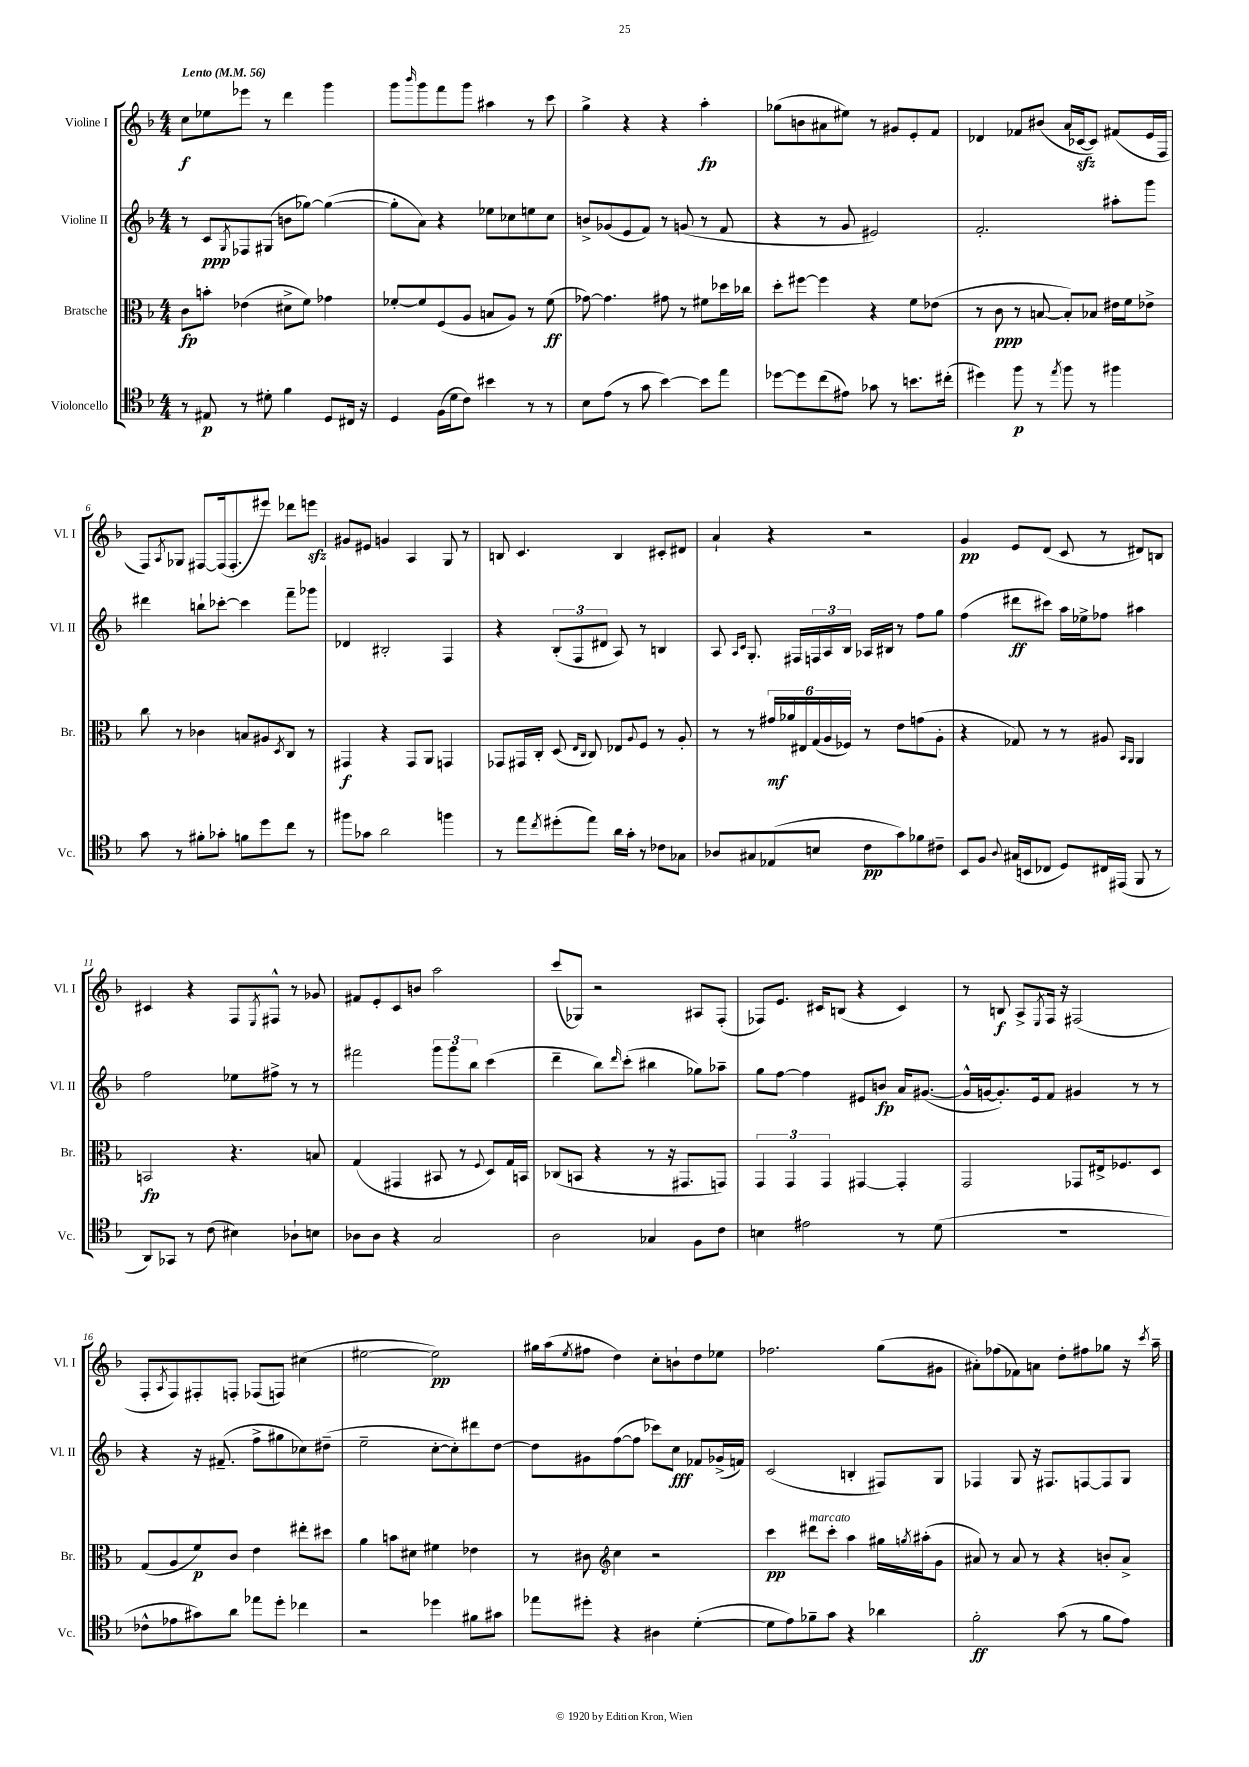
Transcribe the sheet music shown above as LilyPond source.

<<
\new StaffGroup <<
\new Staff = "s0" \with { instrumentName = "Violine I" shortInstrumentName = "Vl. I" } {
    \clef treble \key f \major \numericTimeSignature \time 4/4 \tempo "Lento" 4 = 56
    c''8\f ees''8 ees'''8 r8 d'''4 g'''4 |
    g'''8 \grace { bes'''16 } g'''8 f'''8 g'''8 ais''4 r8 c'''8 |
    g''4-> r4 r4 a''4-.\fp |
    ges''8( b'8 ais'8 eis''8) r8 gis'8 e'8-. f'8 |
    des'4 fes'8 bis'8( a'16 ces'16~\sfz ces'8) fis'8( e'16 f16 |
    f8) \acciaccatura { a8 } ges8 fis8~ fis16( fis8.-. eis'''8) des'''8 e'''8\sfz |
    gis'8 eis'8 g'4 a4 g8 r8 |
    b8 c'4. b4 cis'8-. dis'8 |
    a'4-! r4 r2 |
    g'4\pp e'8 d'8( c'8 r8 dis'8) b8 |
    cis'4 r4 f8 \acciaccatura { e8 } fis8-^ r8 ges'8 |
    fis'8 e'8-. c'8 b'8 a''2 |
    c'''8( ges8) r2 ais8 f8-.( |
    fes8) e'8. cis'16 b8( r4 cis'4) |
    r8 b8\f a8-> \acciaccatura { e8 } f16 r16 fis2( |
    f8-. \acciaccatura { a8 } f8) fis8-. f8-. fes8( f8) cis''4( |
    eis''2~ eis''2\pp) |
    gis''16 a''16( \acciaccatura { e''8 } fis''8 d''4) c''8-. b'8-! d''8 ees''8 |
    fes''2. g''8( gis'8 |
    ais'8-.) fes''8( fes'8) a'8 d''8-. fis''8 ges''8 r16 \acciaccatura { c'''8 } a''16-- \bar "|." |
}
\new Staff = "s1" \with { instrumentName = "Violine II" shortInstrumentName = "Vl. II" } {
    \clef treble \key f \major \numericTimeSignature \time 4/4
    r8 c'8\ppp \acciaccatura { g8 } fes8 gis8( b'8 ges''8~) ges''4~( |
    ges''8-. a'8) r4 ees''8 ces''8 e''8 ces''8 |
    b'8-> ges'8( e'8 f'8) r8 g'8( r8 f'8 |
    r4 r8 g'8 eis'2) |
    f'2.-. ais''8-. g'''8 |
    dis'''4 b''8-! ces'''8~-. ces'''4 f'''8-- ges'''8 |
    des'4 bis2-. f4 |
    r4 \tuplet 3/2 { bes8-.( f8 dis'8 } a8) r8 b4 |
    a8 \grace { a16 c'16 } g8.-. fis16 \tuplet 3/2 { f16 a16 bes16 } aes16 bis16 r8 f''8 g''8 |
    f''4( dis'''8\ff cis'''8) a''16 ees''16-> fes''8 ais''4 |
    f''2 ees''8 fis''8-> r8 r8 |
    fis'''2 \tuplet 3/2 { g'''8 g'''8 bes''8 } c'''4( |
    d'''4-- bes''8) \grace { d'''16 } c'''8-.( bis''4 ges''8) aes''8-- |
    g''8 f''8~ f''4 eis'8 b'8\fp a'16 gis'8.~( |
    gis'16-^ g'16~ g'8.-.) e'16 f'8 gis'4 r8 r8 |
    r4 r16 fis'8.--( f''8-> gis''8 ces''8) dis''8--( |
    e''2-- c''8~-. c''8-.) dis'''8 d''8~ |
    d''8 gis'8 f''8~( f''8 ces'''8) c''8\fff fes'8 ges'16->( f'16) |
    c'2( b4-. fis8) g8 |
    fes4 g8 r16 fis8. f8~ f8 g8 \bar "|." |
}
\new Staff = "s2" \with { instrumentName = "Bratsche" shortInstrumentName = "Br." } {
    \clef alto \key f \major \numericTimeSignature \time 4/4
    c'8\fp b'8-. ees'4( dis'8-> f'8) ges'4 |
    fes'8~-. fes'8 f8( a8 b8 a8) r8 fes'8\ff( |
    ges'8~) ges'4. gis'8 r8 fis'8 des''16 ces''16 |
    d''8-. fis''8~ fis''4 r4 f'8 ees'8( |
    r8 c'8\ppp r8 b8~ b8-.) bes8 eis'16 f'16 ees'8-> |
    c''8 r8 ces'4 b8 ais8 \acciaccatura { d8 } c8 r8 |
    gis,4\f r4 gis,8 a,8 g,4 |
    ges,8 gis,16 c16-. d8( \grace { e16 c16 } c8) ees8 \appoggiatura { a8 } f8 r8 a8-. |
    r8 r8 \tuplet 6/4 { gis'16\mf aes'16 eis16 g16( a16 fes16) } r8 e'8 g'8( a8-. |
    r4 ges8) r8 r8 ais8 \grace { bes,16 a,16 } a,4 |
    b,2\fp r4. b8 |
    g4( gis,4 bis,8 r8 \appoggiatura { f8 } d8) g16 b,16 |
    ces8( b,8 r4 r8 r16 gis,8. g,8) |
    \tuplet 3/2 { g,4 g,4 g,4 } gis,4~ gis,4-. |
    g,2 ges,8 eis16-> fes8. d8 |
    g8( a8 f'8\p) c'8 e'4 eis''8-. dis''8 |
    a'4 b'8 dis'8 fis'4 ees'4 |
    r8 cis'8 \clef treble c''4 r2 |
    c'''4\pp dis'''8^\markup { \italic "marcato" } c'''8-. a''4 gis''16 \acciaccatura { g''8 } ais''16-.( g'8 |
    ais'8) r8 ais'8 r8 r4 b'8-. ais'8-> \bar "|." |
}
\new Staff = "s3" \with { instrumentName = "Violoncello" shortInstrumentName = "Vc." } {
    \clef tenor \key f \major \numericTimeSignature \time 4/4
    r8 eis8\p r8 dis'8-. f'4 d8 cis16 r16 |
    d4 f16( d'16 c'8) bis'4 r8 r8 |
    bes8 e'8( r8 g'8 bes'4~) bes'8 e''8 |
    des''8~ des''8 c''8( eis'8) ges'8 r8 b'8. cis''16-.( |
    dis''4) f''8\p r8 \acciaccatura { e''8 } f''8 r8 fis''4 |
    g'8 r8 fis'8-. ges'8-. f'8 d''8 c''8 r8 |
    fis''8 ges'8 a'2 f''4 |
    r8 e''8 \acciaccatura { c''8 } dis''8-.( e''8) a'16 g'16-. r8 ces'8 ges8 |
    aes8 gis8 ees8( b8 c'8\pp g'8) fes'8 cis'8-- |
    bes,8 f8 \appoggiatura { a8 } gis16( b,16 ces8 d8) cis16 eis,16( f,8 r8 |
    a,8) ges,8 r8 c'8( bis4) aes8-! b8 |
    aes8 aes8 r4 g2 |
    a2 ges4 f8 c'8 |
    b4 eis'2 r8 d'8( |
    R1 |
    ces'8-^ ees'8 gis'8) a'8 ees''8 d''8-. ces''4 |
    r2 des''4 fis'8 gis'8 |
    ees''8 dis''8-. r4 ais4 d'4~-.( |
    d'8 e'8) fes'8-- g'8 r4 aes'4 |
    f'2-.\ff g'8( r8 f'8 e'8) \bar "|." |
}
>>
>>
